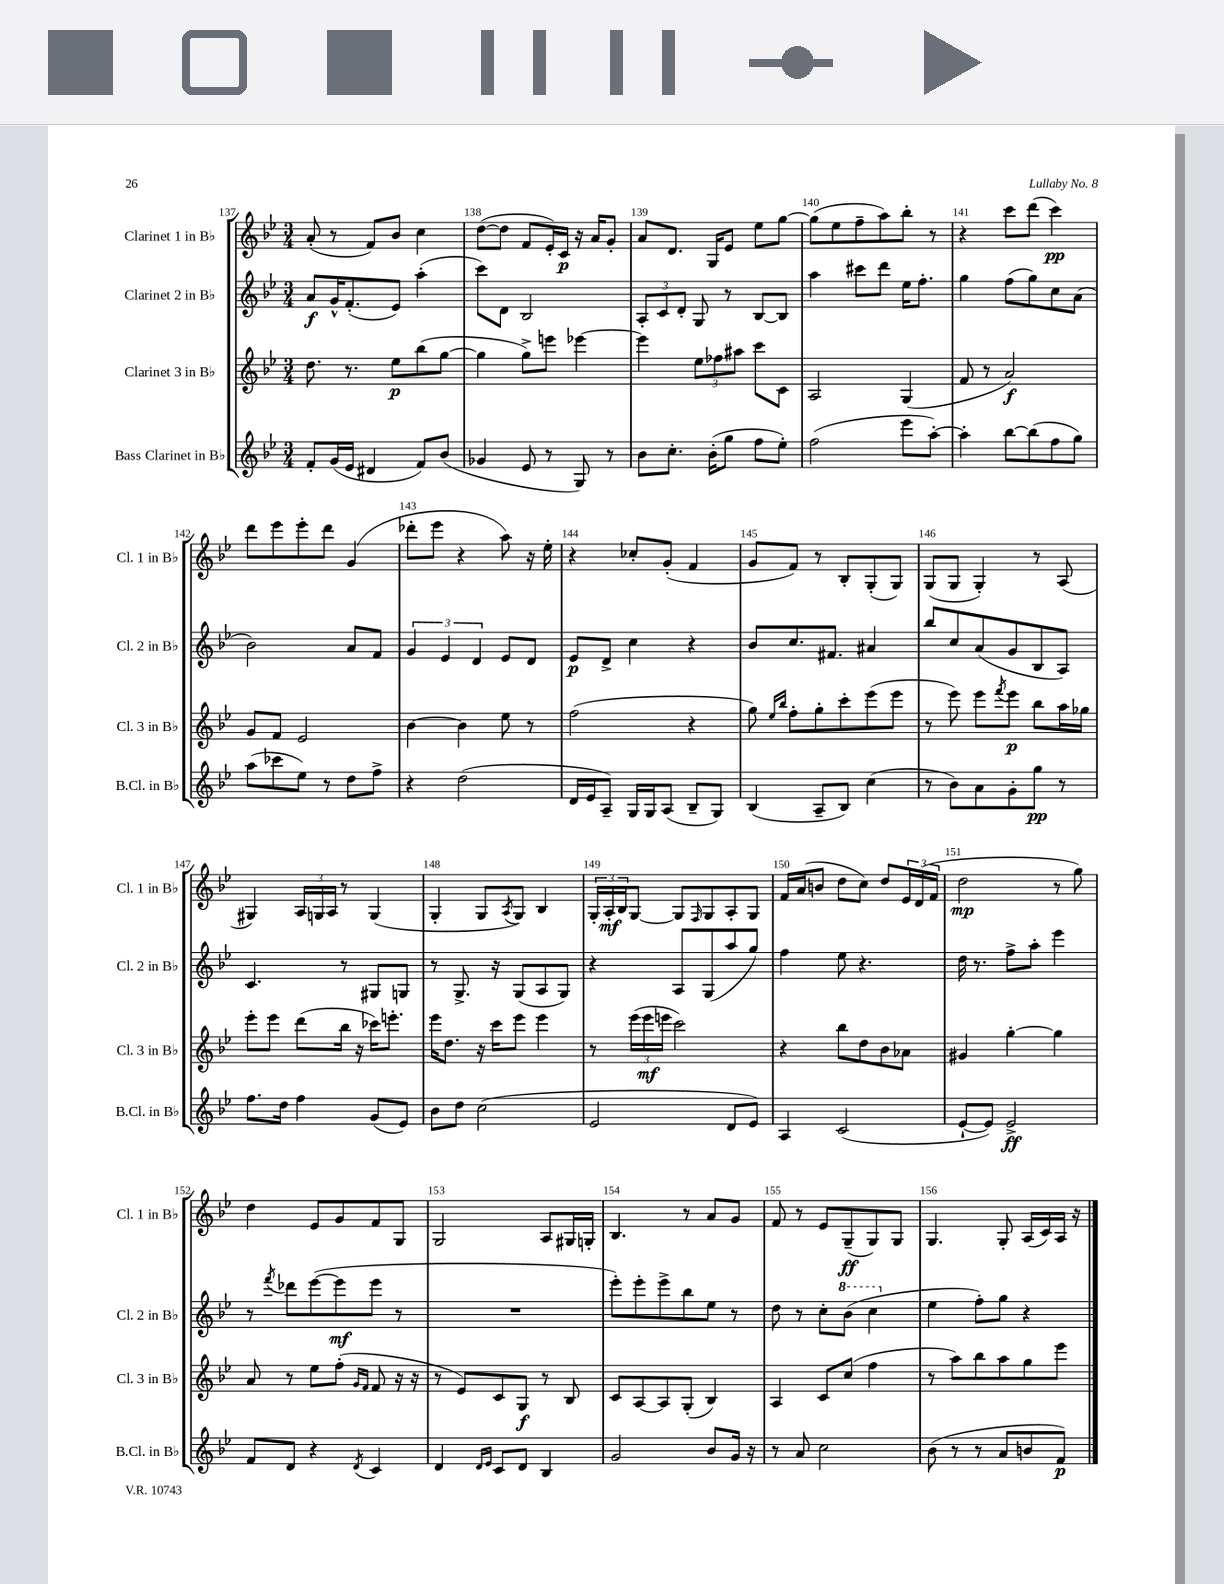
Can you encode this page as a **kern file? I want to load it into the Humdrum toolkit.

**kern	**dynam	**kern	**dynam	**kern	**dynam	**kern	**dynam
*part4	*part4	*part3	*part3	*part2	*part2	*part1	*part1
*staff4	*staff4	*staff3	*staff3	*staff2	*staff2	*staff1	*staff1
*I"Bass Clarinet in B♭	*	*I"Clarinet 3 in B♭	*	*I"Clarinet 2 in B♭	*	*I"Clarinet 1 in B♭	*
*I'B.Cl. in B♭	*	*I'Cl. 3 in B♭	*	*I'Cl. 2 in B♭	*	*I'Cl. 1 in B♭	*
*clefG2	*	*clefG2	*	*clefG2	*	*clefG2	*
*k[b-e-]	*	*k[b-e-]	*	*k[b-e-]	*	*k[b-e-]	*
*M3/4	*	*M3/4	*	*M3/4	*	*M3/4	*
=137	=137	=137	=137	=137	=137	=137	=137
8f'/L	.	8.dd\	.	8a/L	f	(8a'/	.
(16g/L	.	.	.	16g^^/K	.	8r	.
16e-/JJ	.	8.r	.	(8.f'/	.	.	.
4d#X/	.	.	.	.	.	8f/L)	.
.	.	8ee-\L	p	8e-/J)	.	8b-/J	.
8f/L)	.	(8bb-\	.	(4aa'\	.	4cc\	.
(8b-/J	.	[8gg\J	.	.	.	.	.
=138	=138	=138	=138	=138	=138	=138	=138
4g-X/	.	4gg\]	.	8ccc\L)	.	([8dd\L	.
.	.	.	.	8d\J	.	8dd\J]	.
8e-/	.	8gg^\L)	.	2B-/	.	8f/L	.
8r	.	8eeen\J	.	.	.	16e-'/L)	.
.	.	.	.	.	.	16c/JJ	p
8G/)	.	[4eee-X\	.	.	.	16r	.
.	.	.	.	.	.	16a/KL	.
8r	.	.	.	.	.	8g'/J	.
=139	=139	=139	=139	=139	=139	=139	=139
8b-\L	.	4eee-\]	.	12A'/L	.	8a/L	.
.	.	.	.	12c/	.	.	.
8.cc'\J	.	.	.	.	.	8.d/J	.
.	.	.	.	12d'/J	.	.	.
.	.	12ee-\L	.	8G/	.	.	.
(16b-'\KL	.	.	.	.	.	16G/KL	.
.	.	12ff-X\	.	.	.	.	.
8gg\J	.	.	.	8r	.	8e-/J	.
.	.	12aa#X\J	.	.	.	.	.
8ff\L	.	8ccc\L	.	[8B-/L	.	8ee-\L	.
8ee-'\J)	.	8c\J	.	8B-/J]	.	[8gg\J	.
=140	=140	=140	=140	=140	=140	=140	=140
(2ff\	.	2A/	.	4aa\	.	(8gg\L]	.
.	.	.	.	.	.	8ee-\	.
.	.	.	.	8ccc#X\L	.	8ff~\	.
.	.	.	.	8ddd\J	.	8aa\)	.
8eee-\L	.	(4G/	.	16ee-\KL	.	8bb-'\J	.
.	.	.	.	8.ff'\J	.	.	.
[8aa'\J)	.	.	.	.	.	8r	.
=141	=141	=141	=141	=141	=141	=141	=141
4aa'\]	.	8f/	.	4gg\	.	4r	.
.	.	8r	.	.	.	.	.
[8bb-\L	.	2a/)	f	(8ff\L	.	8ccc\L	.
(8bb-\]	.	.	.	8gg\)	.	(8ddd\J	.
8ff\	.	.	.	8cc\	.	4ccc\)	pp
8gg\J)	.	.	.	(8a\J	.	.	.
!!LO:LB:g=z
=142	=142	=142	=142	=142	=142	=142	=142
(8aa\L	.	8g/L	.	2b-\)	.	8ddd\L	.
8ccc-X\	.	8f/J	.	.	.	8eee-\	.
8ee-\J)	.	2e-/	.	.	.	8eee-'\	.
8r	.	.	.	.	.	8ddd\J	.
8dd\L	.	.	.	8a/L	.	(4g/	.
8ff^\J	.	.	.	8f/J	.	.	.
=143	=143	=143	=143	=143	=143	=143	=143
4r	.	[4b-\	.	6g/	.	8ddd-X'\L	.
.	.	.	.	.	.	8eee-\J	.
.	.	.	.	6e-/	.	.	.
(2dd\	.	4b-\]	.	.	.	4r	.
.	.	.	.	6d/	.	.	.
.	.	8ee-\	.	8e-/L	.	8aa\)	.
.	.	8r	.	8d/J	.	16r	.
.	.	.	.	.	.	16ee-'\	.
=144	=144	=144	=144	=144	=144	=144	=144
16d/LL	.	(2ff\	.	8e-/L	p	4r	.
16e-/J	.	.	.	.	.	.	.
8A~/J)	.	.	.	8d^/J	.	.	.
16G/LL	.	.	.	4cc\	.	8cc-X'/L	.
16G/J	.	.	.	.	.	.	.
(8A/J	.	.	.	.	.	(8g'/J	.
8B-~/L	.	4r	.	4r	.	4f/	.
8G/J)	.	.	.	.	.	.	.
=145	=145	=145	=145	=145	=145	=145	=145
(4B-/	.	8gg\)	.	8b-/L	.	8g/L	.
.	.	16qqee-/LL	.	.	.	.	.
.	.	16qqbb-/JJ	.	.	.	.	.
.	.	8ff'\L	.	8.cc/	.	8f/J)	.
8A~/L	.	8gg'\	.	.	.	8r	.
.	.	.	.	8.f#X/J	.	.	.
8B-/J)	.	8ccc'\	.	.	.	8B-'/L	.
(4cc\	.	(8eee-\	.	4a#X/	.	(8G'/	.
.	.	8eee-\J	.	.	.	8G/J)	.
=146	=146	=146	=146	=146	=146	=146	=146
8r	.	8r	.	8bb-/L	.	(8G/L	.
8b-\L)	.	8eee-\)	.	8cc/	.	8G/J	.
8a\	.	8eee-\L	.	(8a/	.	4G'/)	.
.	.	8qfff/	.	.	.	.	.
8g'\	.	8eee-\J	p	8g/	.	.	.
8gg\J	pp	8bb-\L	.	8B-/	.	8r	.
8r	.	16aa\L	.	8A/J)	.	(8A/	.
.	.	16gg-X\JJ	.	.	.	.	.
!!LO:LB:g=z
=147	=147	=147	=147	=147	=147	=147	=147
8.ff\L	.	8eee-'\L	.	4.c/	.	4G#X/)	.
.	.	8eee-\J	.	.	.	.	.
16dd\Jk	.	.	.	.	.	.	.
4ff\	.	(8ddd\L	.	.	.	24A/LL	.
.	.	.	.	.	.	24Gn/	.
.	.	.	.	.	.	24A/JJ	.
.	.	16bb-\Jk	.	8r	.	8r	.
.	.	16r	.	.	.	.	.
(8g/L	.	16ccc-X\KL)	.	8G#X/L	.	(4G/	.
.	.	8.eeen'\J	.	.	.	.	.
8e-/J)	.	.	.	8Gn/J	.	.	.
=148	=148	=148	=148	=148	=148	=148	=148
8b-\L	.	16eee-\KL	.	8r	.	4G'/	.
.	.	8.dd\J	.	.	.	.	.
8dd\J	.	.	.	8.G^/	.	.	.
(2cc\	.	16r	.	.	.	8G/L	.
.	.	16ccc\KL	.	16r	.	.	.
.	.	.	.	.	.	8qA/	.
.	.	8eee-\J	.	(8G/L	.	8G/J)	.
.	.	4eee-\	.	8A/	.	4B-/	.
.	.	.	.	8G/J)	.	.	.
=149	=149	=149	=149	=149	=149	=149	=149
2e-/	.	8r	.	4r	.	24G'/LL	.
.	.	.	.	.	.	24A'/	mf
.	.	.	.	.	.	24B-/J	.
.	.	(24eee-\LL	.	.	.	[8G/J	.
.	.	24eee-\	mf	.	.	.	.
.	.	24eeen\JJ	.	.	.	.	.
.	.	2ccc\)	.	8A/L	.	8G/L]	.
.	.	.	.	.	.	16qqF/	.
.	.	.	.	(8G/	.	8G/	.
8d/L	.	.	.	8aa/	.	8A'/	.
8e-/J)	.	.	.	8gg/J)	.	8G/J	.
=150	=150	=150	=150	=150	=150	=150	=150
4A/	.	4r	.	4ff\	.	16f/LL	.
.	.	.	.	.	.	(16a/J	.
.	.	.	.	.	.	8bn/J	.
(2c/	.	8bb-\L	.	8ee-\	.	8dd\L	.
.	.	8dd\	.	4.r	.	8cc\J)	.
.	.	8b-\	.	.	.	8dd/L	.
.	.	8a-X\J	.	.	.	24e-/L	.
.	.	.	.	.	.	(24d/	.
.	.	.	.	.	.	24f/JJ	.
=151	=151	=151	=151	=151	=151	=151	=151
[8e-`/L	.	4g#X/	.	16dd\	.	2dd\	mp
.	.	.	.	8.r	.	.	.
8e-/J])	.	.	.	.	.	.	.
2e-^/	ff	[4gg'\	.	8ff^\L	.	.	.
.	.	.	.	8aa'\J	.	.	.
.	.	4gg\]	.	4eee-\	.	8r	.
.	.	.	.	.	.	8gg\)	.
!!LO:LB:g=z
=152	=152	=152	=152	=152	=152	=152	=152
8f/L	.	8a/	.	8r	.	4dd\	.
.	.	.	.	8qfff/	.	.	.
8d/J	.	8r	.	8ddd-X\L	.	.	.
4r	.	8ee-\L	.	([8eee-\	.	8e-/L	.
.	.	(8ff'\J	.	8eee-\]	mf	8g/	.
.	.	16qqg/LL	.	.	.	.	.
8qd/	.	16qqf/JJ	.	.	.	.	.
4c/	.	8f/	.	8eee-\J	.	8f/	.
.	.	16r	.	8r	.	8G/J	.
.	.	16r	.	.	.	.	.
=153	=153	=153	=153	=153	=153	=153	=153
4d/	.	8r	.	2.r	.	2G/	.
.	.	8e-/L)	.	.	.	.	.
16qqd/LL	.	.	.	.	.	.	.
16qqe-/JJ	.	.	.	.	.	.	.
8c/L	.	8c/	.	.	.	.	.
8d/J	.	8G/J	f	.	.	.	.
4B-/	.	8r	.	.	.	8A/L	.
.	.	8B-/	.	.	.	16G#X/L	.
.	.	.	.	.	.	16Gn'/JJ	.
=154	=154	=154	=154	=154	=154	=154	=154
2g/	.	8c/L	.	8eee-'\L)	.	4.B-/	.
.	.	[8A/	.	8eee-'\	.	.	.
.	.	8A/]	.	8eee-^\	.	.	.
.	.	(8G'/J	.	8bb-\	.	8r	.
8b-/L	.	4B-/)	.	8ee-\J	.	8a/L	.
16g/Jk	.	.	.	8r	.	8g/J	.
16r	.	.	.	.	.	.	.
=155	=155	=155	=155	=155	=155	=155	=155
8r	.	4A/	.	8dd\	.	8f/	.
8a/	.	.	.	8r	.	8r	.
2cc\	.	8c/L	.	8cc'\L	.	8e-/L	.
*	*	*	*	*8va	*	*	*
.	.	(8cc/J	.	(8bb-\J	.	(8G~/	ff
.	.	4ff\	.	4ccc\	.	8G/)	.
.	.	.	.	.	.	8G/J	.
=156	=156	=156	=156	=156	=156	=156	=156
*	*	*	*	*X8va	*	*	*
(8b-\	.	8r	.	4ee-\	.	4.G/	.
8r	.	8aa\L)	.	.	.	.	.
8r	.	8bb-\	.	8ff'\L)	.	.	.
8a/L	.	8aa\	.	8gg\J	.	8G'/	.
8bn/	.	8gg\	.	4r	.	(16A/LL	.
.	.	.	.	.	.	16c/)	.
8f/J)	p	8eee-\J	.	.	.	16A/JJ	.
.	.	.	.	.	.	16r	.
==	==	==	==	==	==	==	==
*-	*-	*-	*-	*-	*-	*-	*-
